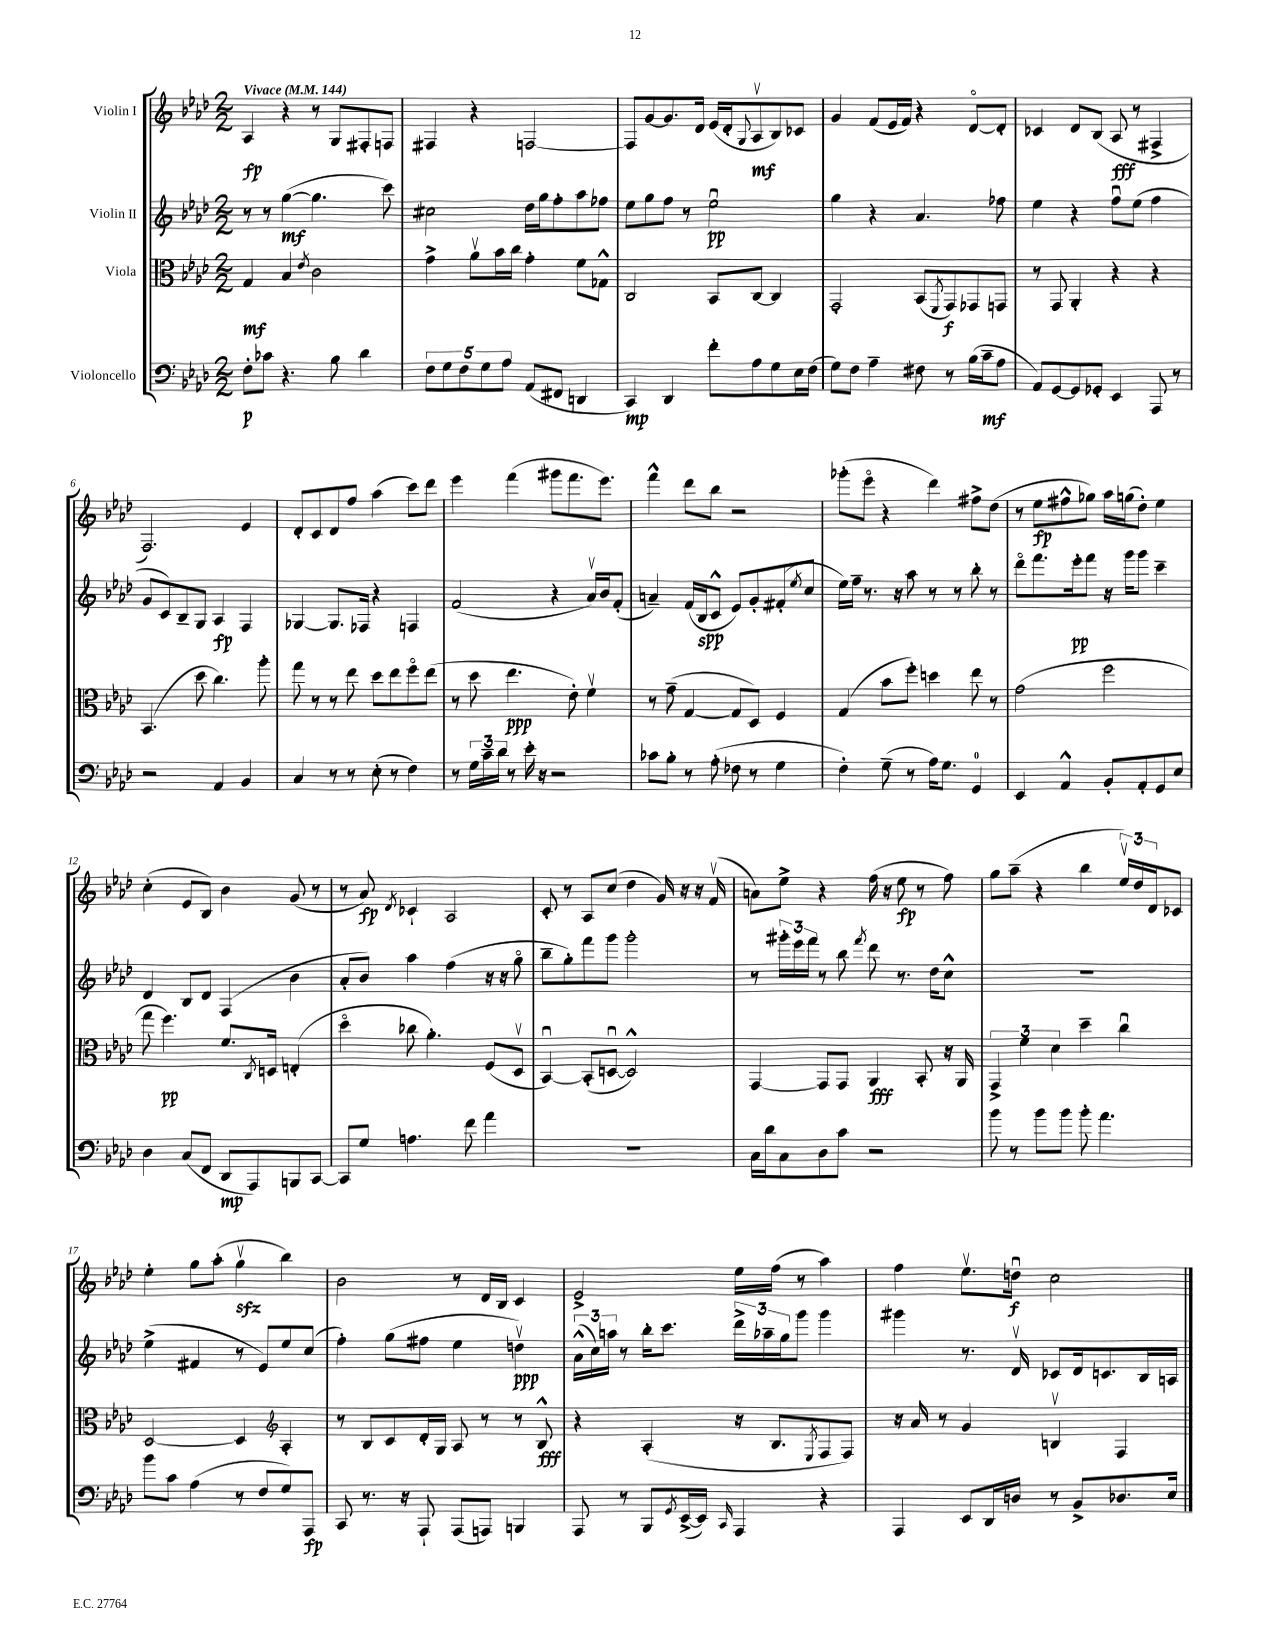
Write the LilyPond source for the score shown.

<<
\new StaffGroup <<
\new Staff = "s0" \with { instrumentName = "Violin I" } {
    \clef treble \key aes \major \numericTimeSignature \time 2/2 \tempo "Vivace" 4 = 144
    aes4\fp r4 r8 g8 fis8-. f8 |
    fis4 r4 f2~ |
    f8 g'8~ g'8. des'16 ees'16( des'16-. \appoggiatura { g8 } aes8\upbow\mf bes8) ces'8 |
    g'4 f'8( ees'16 f'16) r4 des'8~\flageolet des'8-. |
    ces'4 des'8 bes8( aes8\fff r8 fis4-> |
    f2.) ees'4 |
    des'8-. c'8 des'8 f''8 aes''4( c'''8) des'''8 |
    ees'''4 f'''4( gis'''8 f'''8. ees'''8.) |
    f'''4-^ des'''8 bes''8 r2 |
    ges'''8-.( ees'''8\flageolet r4 des'''4) fis''8-> des''8( |
    r8 ees''8\fp fis''8-^ ges''8) aes''16 g''16( des''8-.) ees''4 |
    c''4-.( ees'8 bes8) bes'4 g'8( r8 |
    r8 aes'8\fp) \acciaccatura { des'8 } ces'4-! aes2 |
    c'8-. r8 aes8 c''8( des''4 g'16) r16 r16 f'16\upbow( |
    a'8) ees''8-> r4 f''16( r16 ees''8\fp r8 f''8) |
    g''8 aes''8--( r4 bes''4 \tuplet 3/2 { ees''16\upbow) des''16 des'16 } ces'8 |
    ees''4-. g''8 aes''8-.( g''4\upbow\sfz bes''4) |
    bes'2 r8 des'16 bes16 c'4 |
    ees'2-> ees''16 f''16( r8 aes''4) |
    f''4 ees''8.\upbow d''16\downbow\f c''2 \bar "|." |
}
\new Staff = "s1" \with { instrumentName = "Violin II" } {
    \clef treble \key aes \major \numericTimeSignature \time 2/2
    r8 r8 g''4~\mf( g''4. c'''8) |
    cis''2 des''16 g''16 f''8-. aes''8 fes''8 |
    ees''8 g''8 f''8 r8 ees''2\downbow\pp |
    g''4 r4 aes'4. fes''8 |
    ees''4 r4 f''8\downbow ees''8( f''4 |
    g'8 c'8) bes8-- g8 aes4\fp f4 |
    ges4~ ges8. fes16 r4 f4 |
    f'2( r4 aes'16\upbow) bes'16 f'8-.( |
    a'4--) f'16( bes16\spp c'8-^ ees'8) g'8-. fis'8-.( \acciaccatura { ees''8 } c''8 |
    ees''16) f''16-- r8. r16 aes''8 r8 r8 bes''8-. r8 |
    des'''8\flageolet f'''8. ees'''16-.\pp f'''8 r16 g'''16 g'''8 c'''4-- |
    des'4 bes8 des'8 f4( bes'4 |
    aes'8-. bes'8) aes''4 f''4( r16 r16 g''8\flageolet |
    bes''8-- g''8-.) f'''8 g'''8 g'''2-. |
    r8 \tuplet 3/2 { gis'''16-. ees'''16 f'''16 } r8 bes''8 \acciaccatura { f'''8 } des'''8 r8. des''16 c''8-^ |
    R1 |
    ees''4->( fis'4 r8 ees'8) ees''8 c''8( |
    f''4-.) g''8( fis''8 ees''4 d''4\upbow\ppp) |
    \tuplet 3/2 { aes'16-^( c''16) a''16 } r8 bes''16-. c'''8. \tuplet 3/2 { des'''16-> aes''16-- g''16 } g'''8 g'''4 |
    gis'''4 r8. des'16\upbow ces'8 des'16 c'8. bes16 a16 \bar "|." |
}
\new Staff = "s2" \with { instrumentName = "Viola" } {
    \clef alto \key aes \major \numericTimeSignature \time 2/2
    g4\mf bes4 \acciaccatura { ees'8 } c'2 |
    g'4-> aes'8\upbow bes'16 c''16 g'4-. f'8 ges8-^ |
    c2 bes,8 c8~ c4 |
    g,2-. bes,8( \acciaccatura { f,8 } g,8\f) ges,8 g,8 |
    r8 g,8 aes,4-. r4 r4 |
    bes,4.( des''8 c''4.) aes''8-. |
    g''8 r8 r8 ees''8 des''8 ees''8 f''8\flageolet ees''8( |
    r8 des''8 ees''4.\ppp ees'8-.) f'4\upbow |
    r8 g'8--( g4~ g8 des8) f4 |
    g4( bes'8 f''8-.) d''4 ees''8 r8 |
    g'2( f''2 |
    g''8 f''4.\pp) f'8. \acciaccatura { c8 } d16 e4-.( |
    des''4\flageolet ces''8 aes'4.-.) f8( des8\upbow |
    bes,4~\downbow) bes,8-.( d8~\downbow d2-^) |
    g,4~ g,8 g,8 aes,4\fff bes,8-. r16 aes,16 |
    \tuplet 3/2 { g,4-> f'4 des'4 } des''4-- c''4\downbow |
    des2~ des4 \clef treble aes4-. |
    r8 bes8 c'8 des'16-. g16 aes8 r8 r8 bes8-^\fff |
    r4 aes4-.( r16 bes8. \acciaccatura { ees8 } f8 f8) |
    r16 aes'16 r8 g'4 b4\upbow f4 \bar "|." |
}
\new Staff = "s3" \with { instrumentName = "Violoncello" } {
    \clef bass \key aes \major \numericTimeSignature \time 2/2
    f8-.\p ces'8 r4. bes8 des'4 |
    \tuplet 5/4 { f8 g8 f8 g8 aes8 } aes,8( fis,8 d,4 |
    c,4\mp) des,4 f'8-. aes8 g8 ees16 f16( |
    g8) f8 aes4-- fis8 r8 bes16( c'16--\mf aes8 |
    aes,8) g,8~ g,8 ges,8-. ees,4 aes,,8 r8 |
    r2 aes,4 bes,4 |
    c4 r8 r8 ees8-.( r8 f4) |
    r8 \tuplet 3/2 { g16 c'16-- des'16 } r8 ees'16-. r16 r2 |
    ces'8 bes8-. r8 aes8-.( fes8 r8 g4 |
    f4-.) g8--( r8 aes16) g8. g,4-0 |
    ees,4 aes,4-^ bes,8-. aes,8-. g,8 ees8 |
    des4 c8( f,8 des,8\mp aes,,8) b,,8 c,8~ |
    c,8 g8 a4. f'8 aes'4 |
    R1 |
    c16 des'16 c8 des8 c'8 r2 |
    bes'8 r8 bes'8 bes'8 bes'8-. aes'4. |
    bes'8 c'8 aes4( r8 f8 g8) aes,,8\fp |
    c,8 r8. r16 aes,,8-! aes,,8( a,,8) b,,4 |
    aes,,8 r8 bes,,8 \acciaccatura { g,8 } ees,16~->( ees,16) \grace { c,16 } aes,,4 r4 |
    aes,,4 ees,8 des,16 d16 r8 bes,8-> des8. ees16 \bar "|." |
}
>>
>>
